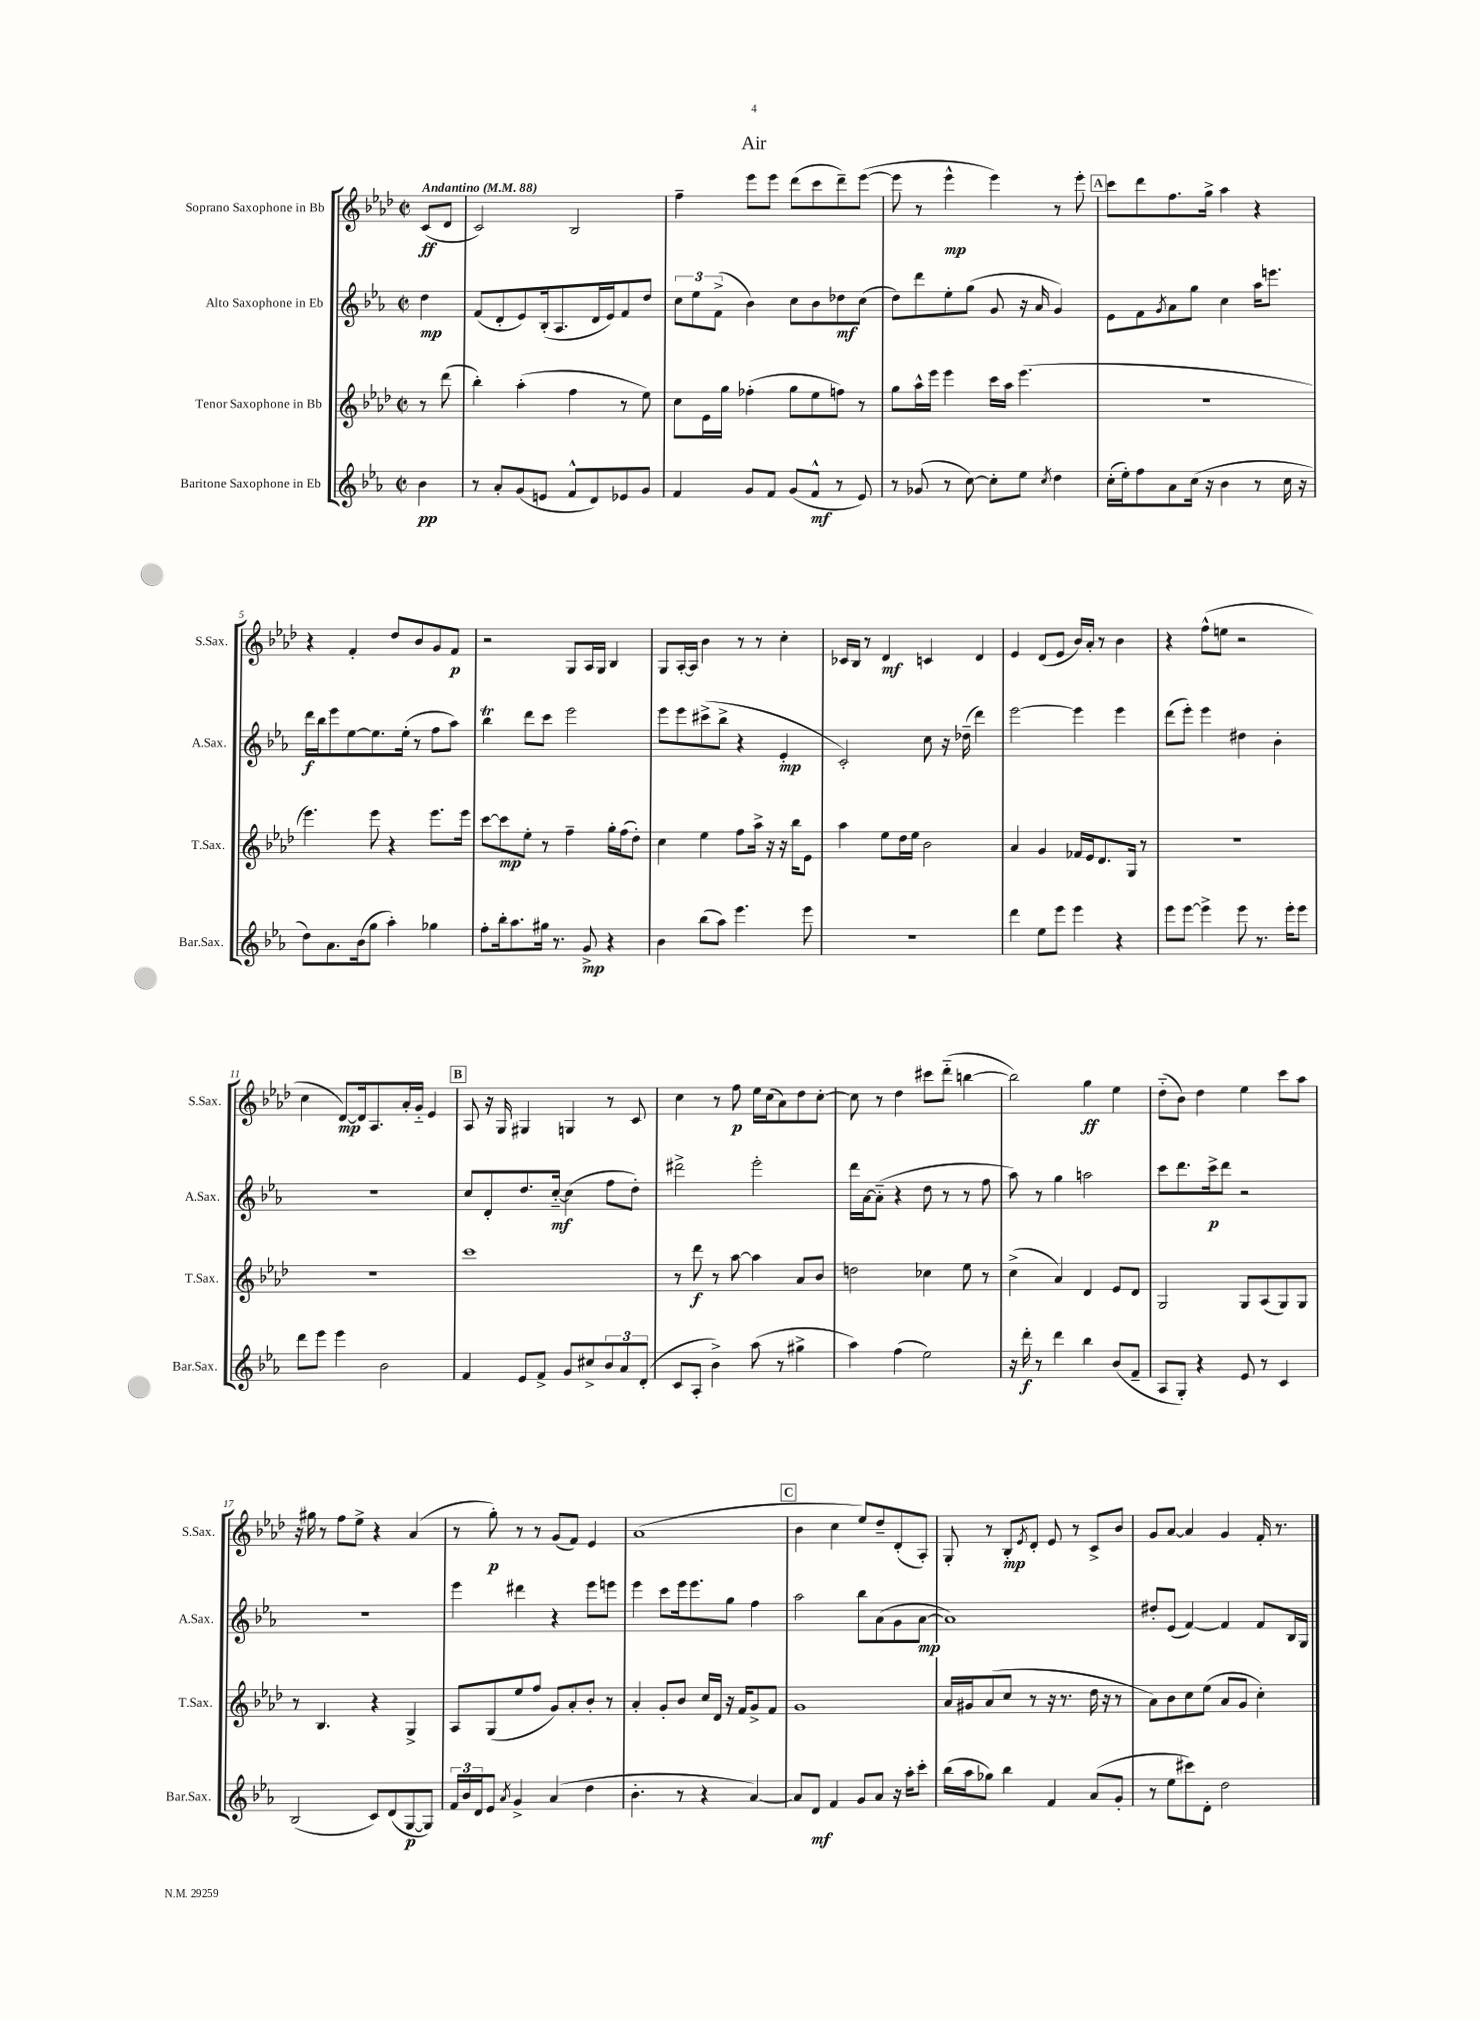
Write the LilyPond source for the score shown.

\header { title = "Air" }
<<
\new StaffGroup <<
\new Staff = "s0" \with { instrumentName = "Soprano Saxophone in Bb" shortInstrumentName = "S.Sax." } {
    \clef treble \key aes \major \defaultTimeSignature \time 2/2 \partial 4 \tempo "Andantino" 4 = 88
    c'8\ff( des'8 |
    c'2) bes2 |
    f''4-- ees'''8 ees'''8 des'''8( c'''8 des'''8--) ees'''8~( |
    ees'''8 r8 ees'''4-^\mp ees'''4) r8 ees'''8-. |
    \mark \markup { \box "A" } c'''8 des'''8 f''8. g''16-> aes''4 r4 |
    r4 f'4-. des''8 bes'8 g'8 f'8\p |
    r2 g8 aes16 g16 bes4 |
    g8 aes16~-. aes16 bes'4 r8 r8 c''4-. |
    ces'16 bes16 r8 des'4\mf c'4 des'4 |
    ees'4 des'8( ees'8 bes'16) aes'16-. r8 bes'4 |
    r4 f''8-^( e''8 r2 |
    c''4 des'8~\mp) des'16 aes8. aes'16-. g'16-_ ees'4 |
    \mark \markup { \box "B" } aes8 r16 g16 gis4 g4 r8 c'8 |
    c''4 r8 f''8\p ees''16 c''16( aes'8) des''8 c''8~-. |
    c''8 r8 des''4 cis'''8 des'''8-_( b''4~ |
    b''2) g''4\ff ees''4 |
    des''8-_( bes'8) des''4 ees''4 c'''8 aes''8 |
    r16 gis''16 r8 f''8 ees''8-> r4 aes'4( |
    r8 g''8-.\p) r8 r8 g'8( f'8) ees'4 |
    aes'1( |
    \mark \markup { \box "C" } bes'4 c''4 ees''8) des''8-- des'8-.( aes8-.) |
    g8-. r8 bes8-.\mp \acciaccatura { ees'8 } des'8-. ees'8 r8 c'8-> bes'8 |
    g'8 aes'8~ aes'4 g'4 f'16-. r8. \bar "|." |
}
\new Staff = "s1" \with { instrumentName = "Alto Saxophone in Eb" shortInstrumentName = "A.Sax." } {
    \clef treble \key ees \major \defaultTimeSignature \time 2/2 \partial 4
    d''4\mp |
    f'8( d'8-. ees'8) bes16-.( aes8. d'16 ees'16) f'8 d''8 |
    \tuplet 3/2 { c''8 ees''8 f'8->( } bes'4) c''8 bes'8 des''8\mf c''8( |
    d''8) d'''8 ees''8-. g''8( g'8 r16 aes'16 g'4) |
    \mark \markup { \box "A" } ees'8 f'8 \acciaccatura { g'8 } aes'8 g''8 c''4 aes''16 e'''8. |
    d'''16\f bes''16 ees'''8 ees''8~ ees''8. ees''16-.( r8 f''8 aes''8) |
    bes''4\trill d'''8 c'''8 ees'''2 |
    ees'''8 ees'''8 cis'''8->( bes''8-> r4 ees'4-.\mp |
    c'2-.) c''8 r16 des''16--( d'''4) |
    ees'''2~ ees'''4 ees'''4 |
    d'''8( ees'''8-.) ees'''4 dis''4 bes'4-. |
    r1 |
    \mark \markup { \box "B" } c''8 d'8-. d''8. c''16~-_\mf c''4( f''8 d''8-.) |
    dis'''2-> ees'''2-. |
    d'''16 aes'16~ aes'8-_( r4 d''8 r8 r8 f''8 |
    aes''8) r8 g''4 a''2 |
    c'''8 d'''8. c'''16->\p d'''8 r2 |
    r1 |
    ees'''4 dis'''4 r4 ees'''8 e'''8 |
    ees'''4 c'''8 ees'''16 ees'''8. g''8 f''4 |
    \mark \markup { \box "C" } aes''2 bes''8 aes'8( g'8 aes'8~\mp |
    aes'1) |
    dis''8-. ees'8( f'4~) f'4 f'8 bes16 g16 \bar "|." |
}
\new Staff = "s2" \with { instrumentName = "Tenor Saxophone in Bb" shortInstrumentName = "T.Sax." } {
    \clef treble \key aes \major \defaultTimeSignature \time 2/2 \partial 4
    r8 des'''8( |
    bes''4-.) aes''4-.( f''4 r8 ees''8) |
    c''8 ees'16 g''16 fes''4-.( g''8 ees''8 f''8) r8 |
    g''8 aes''16-^ ees'''16 ees'''4 c'''16 aes''16 ees'''4.( |
    \mark \markup { \box "A" } R1 |
    ees'''4.) ees'''8 r4 ees'''8. ees'''16 |
    c'''8~ c'''8\mp ees''8-. r8 f''4-- g''16-. f''16( des''8-.) |
    c''4 ees''4 f''8 aes''16-> r16 r16 bes''16 ees'8 |
    aes''4 ees''8 des''16 ees''16 bes'2 |
    aes'4 g'4 fes'16 ees'16 des'8. g16 r8 |
    R1 |
    R1 |
    \mark \markup { \box "B" } c'''1 |
    r8 des'''8\f r8 aes''8~ aes''4 aes'8 bes'8 |
    d''2 ces''4 ees''8 r8 |
    c''4->( aes'4) des'4 ees'8 des'8 |
    g2 g8 aes8( g8) g8 |
    r8 bes4. r4 g4-> |
    aes8 g8( ees''8 f''8 g'8) aes'8-. bes'8-. r8 |
    aes'4-. g'8-. bes'8 c''16 des'16 r16 f'16 g'8-> f'8 |
    \mark \markup { \box "C" } g'1 |
    aes'16 gis'16 aes'8( c''8 r8 r16 r8. des''16 r16 r8 |
    aes'8) bes'8 c''8 ees''8( aes'8 g'8 c''4-.) \bar "|." |
}
\new Staff = "s3" \with { instrumentName = "Baritone Saxophone in Eb" shortInstrumentName = "Bar.Sax." } {
    \clef treble \key ees \major \defaultTimeSignature \time 2/2 \partial 4
    bes'4\pp |
    r8 aes'8-. g'8( e'8 f'8-^ d'8) ees'8 g'8 |
    f'4 g'8 f'8 g'8( f'8-^\mf r8 ees'8) |
    r8 ges'8( r8 c''8~) c''8-. ees''8 \acciaccatura { c''8 } d''4 |
    \mark \markup { \box "A" } c''16-.( ees''16-.) f''8 aes'8 c''16( r16 bes'4 r8 c''16 r16 |
    d''8) aes'8. bes'16( g''8 aes''4-.) ges''4 |
    f''8-. bes''16-. aes''8. gis''16 r8. g'8->\mp r4 |
    bes'4 bes''8( aes''8) ees'''4. ees'''8 |
    r1 |
    d'''4 ees''8 ees'''8 ees'''4 r4 |
    ees'''8 ees'''8~ ees'''4-> ees'''8 r8. ees'''16-. ees'''8 |
    d'''8 ees'''8 ees'''4 bes'2 |
    \mark \markup { \box "B" } f'4 ees'8 f'8-> g'8 cis''8-> \tuplet 3/2 { bes'8 aes'8 d'8-.( } |
    c'8 aes8-. bes'4->) aes''8( r8 gis''4-> |
    aes''4) f''4( ees''2) |
    r16 d'''16-.\f r8 d'''4 bes''4 bes'8( f'8-- |
    aes8 g8-.) r4 ees'8 r8 c'4 |
    bes2( c'8) d'8( g8~\p g8) |
    \tuplet 3/2 { f'16 bes'16 d'16 } ees'8 \acciaccatura { aes'8 } g'4-> aes'4( d''4 |
    bes'4.-. r8 r4 aes'4~) |
    \mark \markup { \box "C" } aes'8 d'8\mf f'4 g'8 aes'8 r16 aes''16-. c'''8-. |
    bes''16( aes''16 ges''8) bes''4 f'4 aes'8( g'8-. |
    r8 ees''8 cis'''8) d'8-. d''2 \bar "|." |
}
>>
>>
